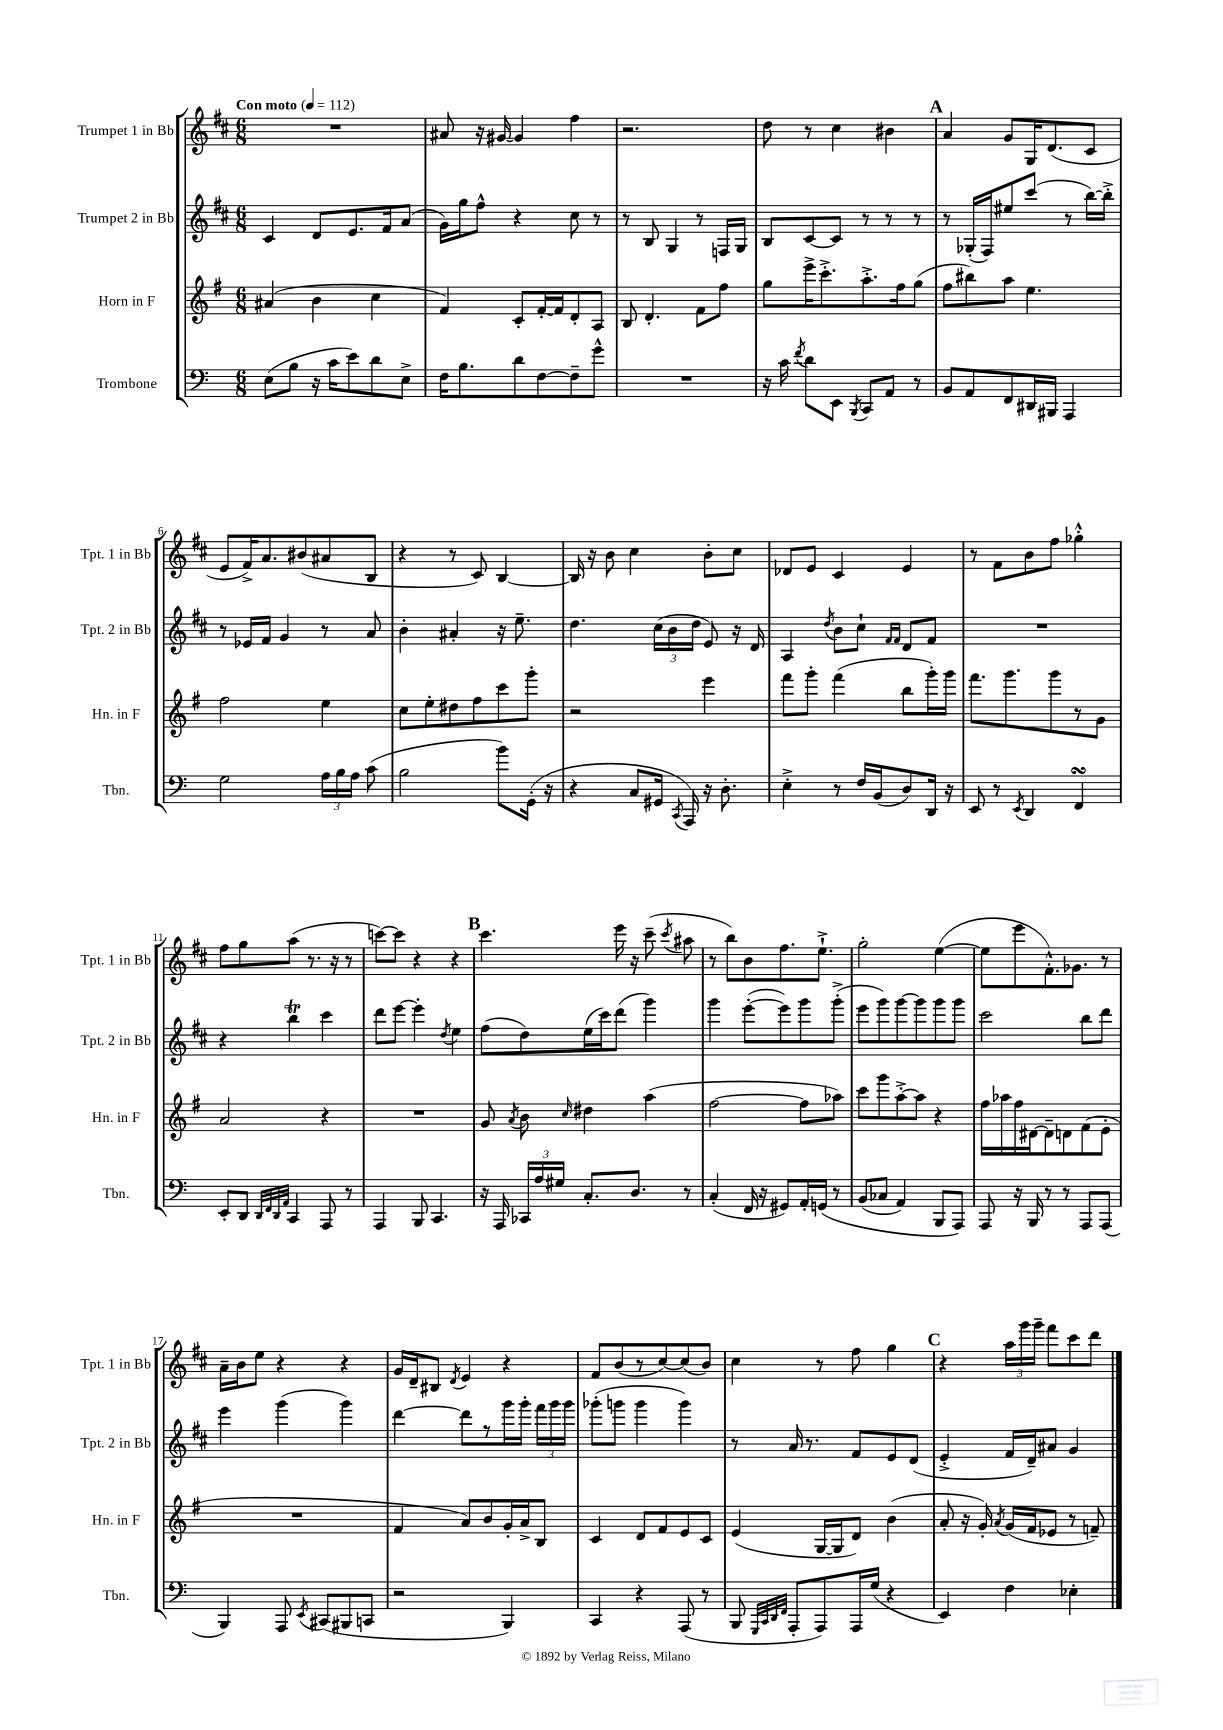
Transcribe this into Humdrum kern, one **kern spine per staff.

**kern	**kern	**kern	**kern
*staff4	*staff3	*staff2	*staff1
*clefF4	*clefG2	*clefG2	*clefG2
*k[]	*k[f#]	*k[f#c#]	*k[f#c#]
*M6/8	*M6/8	*M6/8	*M6/8
*MM112	*MM112	*MM112	*MM112
(8E\L	(4a#/	4c#/	2.r
8B\J	.	.	.
16r	4b\	8d/L	.
16c\LK	.	.	.
8e\)	.	8.e/	.
8d\	4cc\	.	.
.	.	16f#/k	.
8E^\J	.	(8a/J	.
=	=	=	=
16F\LK	4f#/)	16g\LL)	8a#/
8.B\	.	16gg\J	.
.	.	8ff#^^\J	16r
.	.	.	[16g#/
8d\	8c'/L	4r	4g#/]
[8F\	[16f#'/L	.	.
.	16f#/]J	.	.
8F~\]	8d'/	8cc#\	4ff#\
8g^^\J	8A/J	8r	.
=	=	=	=
2.r	8B/	8r	2.r
.	4.d'/	8B/	.
.	.	4G/	.
.	8f#\L	8r	.
.	8ff#\J	16F/LL	.
.	.	16G/JJ	.
=	=	=	=
16r	8gg\L	8B/L	8dd\
16c\	.	.	.
8qf/	.	.	.
8d\L	16eee^\K	[8c#/	8r
.	8.ccc'^\	.	.
8EE\J	.	8c#/]J	4cc#\
8qBBB/	.	.	.
8CC/L	8.aa'^\	8r	.
8AA/J	.	8r	4b#\
.	16ff#\k	.	.
8r	(8gg\J	8r	.
=	=	=	=
8BB/L	8ff#\L	8r	4a/
8AA/	8bb#\)	(16G-'/LL	.
.	.	16F#/J)	.
8FF/	8aa\J	8ee#/	8g/L
16DD#/L	4.ee\	(8ccc#/J	16G/K
16BBB#/JJ	.	.	(8.d/
4AAA/	.	8r	.
.	.	[16bb\LL)	8c#/J
.	.	16bb'^\]JJ	.
=	=	=	=
2G\	2ff#\	8r	8e/L
.	.	16e-/LL	16f#^/K)
.	.	16f#/JJ	8.a/
.	.	4g/	.
.	.	.	(8b#/
24A\LL	4ee\	8r	8a#/
24B\	.	.	.
24A\JJ	.	.	.
(8c\	.	8a/	8B/J
=	=	=	=
2B\	8cc\L	4b'\	4r
.	8ee'\	.	.
.	8dd#\	4a#'/	8r
.	8ff#\	.	8c#/)
8b\L)	8ccc\	16r	[4B/
.	.	8.ee~\	.
(16GG'\Jk	8ggg'\J	.	.
16r	.	.	.
=	=	=	=
4r	2r	4.dd\	16B/]
.	.	.	16r
.	.	.	8b\
8C/L	.	.	4cc#\
16GG#/Jk	.	(24cc#\LL	.
.	.	24b\	.
8qCC/	.	.	.
16AAA/)	.	.	.
.	.	24dd\JJ	.
16r	4eee\	8e/)	8b'\L
8.D'\	.	.	.
.	.	16r	8cc#\J
.	.	16d/	.
=	=	=	=
4E'^\	8fff#\L	4A/	8d-/L
.	8ggg'\J	.	8e/J
.	.	8qdd/	.
8r	(4fff#\	8b\L	4c#/
16F/LL	.	8cc#`\J	.
(16BB/J	.	.	.
.	.	16qqf#/LL	.
.	.	16qqf#/JJ	.
8D/)	8bb\L	8d/L	4e/
16DD/Jk	16ggg'\L)	8f#/J	.
16r	16ggg\JJ	.	.
=	=	=	=
8EE/	8.fff#\L	2.r	8r
8r	.	.	8f#\L
.	8.ggg\	.	.
8qEE/	.	.	.
4DD/	.	.	8b\
.	8ggg\	.	8ff#\J
4FF/	8r	.	4gg-'^^\
.	8g\J	.	.
=	=	=	=
8EE'/L	2a/	4r	8ff#\L
8DD/J	.	.	8gg\
32qqDD/LLL	.	.	.
32qqFF/	.	.	.
32qqDD/	.	.	.
32qqAA/JJJ	.	.	.
4CC/	.	4bb\	(8aa\J
.	.	.	8.r
8AAA/	4r	4ccc#\	.
.	.	.	16r
8r	.	.	8r
=	=	=	=
4AAA/	2.r	8ddd\L	[8ccc\L)
.	.	[8eee\J	8ccc\]J
8BBB/	.	4eee'\]	4r
4.CC/	.	.	.
.	.	8qdd/	.
.	.	4ee\	4r
=	=	=	=
16r	8g/	(8ff#\L	4.ccc#\
16AAA/	.	.	.
.	8qa/	.	.
24CC-/LL	8b\	8dd\)	.
24A/	.	.	.
24G#/JJ	.	.	.
.	16qqcc/	.	.
8.C'/L	4dd#\	(16ee\L	.
.	.	16ccc#\J)	.
.	.	(8ddd\J	16eee\
8.D/J	.	.	16r
.	(4aa\	4ggg\)	(8ccc#~\
.	.	.	8qccc#/
8r	.	.	8aa#\
=	=	=	=
(4C'/	[2ff#\	4ggg\	8r
.	.	.	8bb\L)
16FF/	.	([8eee'\L	8b\
16r	.	.	.
8GG#/L)	.	8eee\])	8.ff#\
16AA'/L	8ff#\]L	8ggg\	.
&(16GG/JJ	.	.	8.ee`^\J
8r	8aa-\J)	(8ggg'^\J	.
=	=	=	=
(8BB/L	8ccc\L	8eee\L	2gg'\
8C-/J	8ggg\	8ggg\)	.
4AA/)	[8aa'^\	[8ggg\	.
.	8aa\]J	8ggg\]	.
8BBB/L	4r	8ggg\	([4ee\
8AAA/J&)	.	8ggg\J	.
=	=	=	=
8AAA/	16ff#\LL	2ccc#\	8ee\]L
.	16aa-\	.	.
16r	16ff#\	.	8eee\
16BBB/	[16d#\J	.	.
8r	8d#~\]	.	8.f#'^^\)
8r	8d\	.	.
.	.	.	8.g-\J
8AAA/L	(8f#\	8bb\L	.
(8AAA/J	8e'\J	8ddd\J	8r
=	=	=	=
4BBB/)	2.r	4eee\	16a~\LL
.	.	.	16b\J
.	.	.	8ee\J
8AAA/	.	(4ggg\	4r
8qEE/	.	.	.
(8CC#/L	.	.	.
8BBB#/	.	4ggg\)	4r
8CC/J	.	.	.
=	=	=	=
2r	4f#/	[4ddd\	16g/LL
.	.	.	16d~/J
.	.	.	8B#/J
.	.	.	8qd/
.	8a/L)	8ddd\]L	4e/
.	8b/	8r	.
4BBB/)	16g'/L	16ggg\L	4r
.	16a^/J	16ggg'\JJ	.
.	8B/J	24fff#\LL	.
.	.	24ggg\	.
.	.	24ggg\JJ	.
=	=	=	=
4CC/	4c/	(8ggg-'\L	8f#/L
.	.	8ggg\J	(8b/
4r	8d/L	4ggg\	8r
.	8f#/	.	[8cc#/)
(8AAA/	8e/	4ggg\)	(8cc#/]
8r	8c/J	.	8b/J)
=	=	=	=
8BBB/	(4e/	8r	4cc#\
32qqGGG/LLL	.	.	.
32qqCC/	.	.	.
32qqDD/	.	.	.
32qqFF/JJJ	.	.	.
8AAA'/L	.	16a/	.
.	.	8.r	.
8AAA/)	[16G/LL	.	8r
.	16G/]J	.	.
16AAA/L	8d/J)	8f#/L	8ff#\
(16G/JJ	.	.	.
4r	(4b\	8e/	4gg\
.	.	(8d/J	.
=	=	=	=
4EE/)	8a'/	4e'^/	4r
.	16r	.	.
.	16g'/)	.	.
.	8qa/	.	.
4F\	(16g/LL	16f#/LL	24aa\LL
.	.	.	24ggg\
.	16f#/J	16d~/J)	.
.	.	.	24ggg~\JJ
.	8e-/J	8a#/J	8fff#\L
4E-'\	8r	4g/	8ccc#\
.	8f~/)	.	8ddd\J
==	==	==	==
*-	*-	*-	*-
